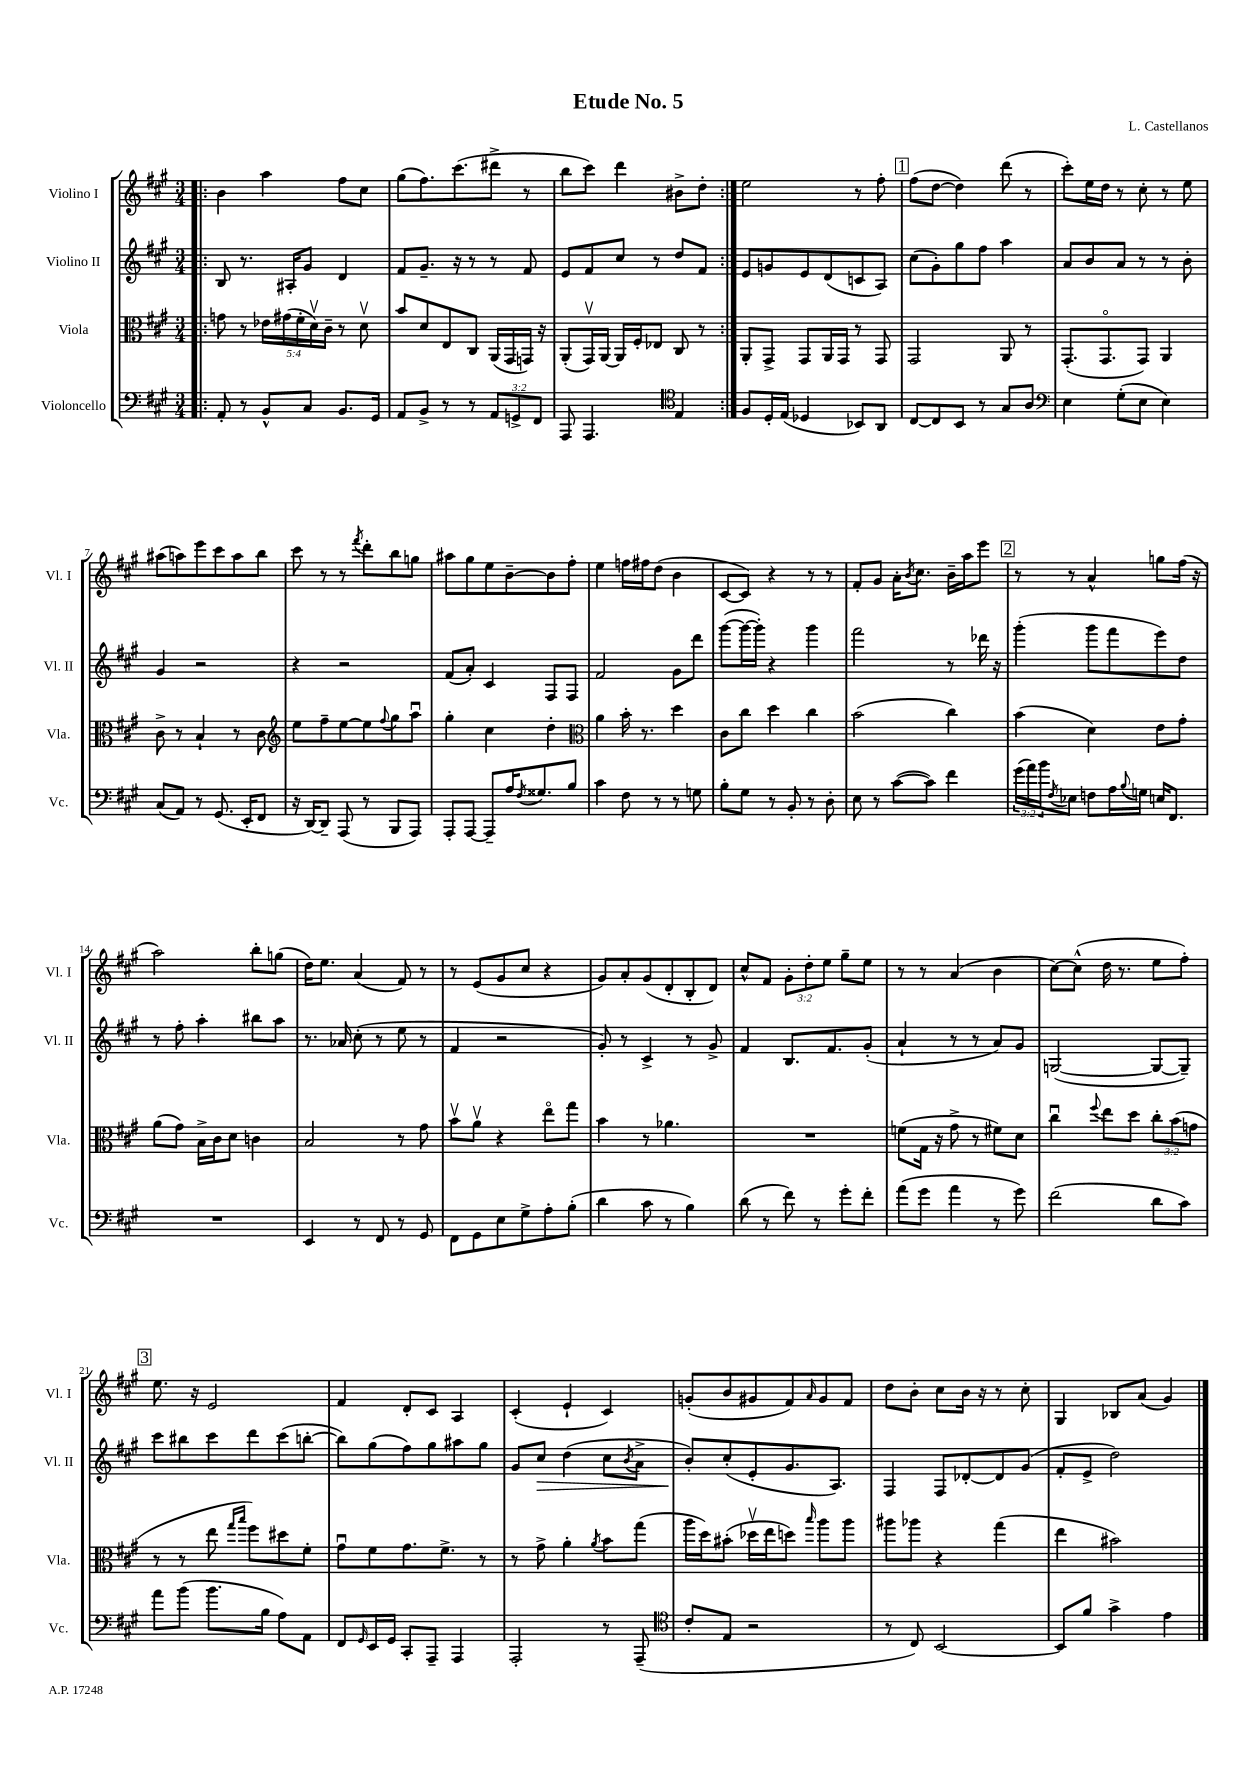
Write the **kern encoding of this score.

**kern	**kern	**kern	**dynam	**kern
*part4	*part3	*part2	*part2	*part1
*staff4	*staff3	*staff2	*staff2	*staff1
*I"Violoncello	*I"Viola	*I"Violino II	*	*I"Violino I
*I'Vc.	*I'Vla.	*I'Vl. II	*	*I'Vl. I
*clefF4	*clefC3	*clefG2	*	*clefG2
*k[f#c#g#]	*k[f#c#g#]	*k[f#c#g#]	*	*k[f#c#g#]
*M3/4	*M3/4	*M3/4	*	*M3/4
=1!|:	=1!|:	=1!|:	=1!|:	=1!|:
8AA'/	8gn\	8B/	.	4b\
8r	8r	8.r	.	.
8BB^^/L	20e-X\LL	.	.	4aa\
.	(20g#X\	.	.	.
.	.	16A#X'/KL	.	.
.	20f#'\	.	.	.
8C#/J	.	8g#/J	.	.
.	20dv\)	.	.	.
.	20c#~\JJ	.	.	.
8.BB/L	8r	4d/	.	8ff#\L
.	8dv\	.	.	8cc#\J
16GG#/Jk	.	.	.	.
=2	=2	=2	=2	=2
8AA/L	8b/L	8f#/L	.	(8gg#\L
8BB^/J	8d/	8.g#~/J	.	8.ff#\)
8r	8E/	.	.	.
.	.	16r	.	(8.ccc#\
8r	8C#/J	8r	.	.
12AA/L	(16AA/LL	8r	.	8ddd#X^\J
.	16GG#/	.	.	.
12GGn^/	.	.	.	.
.	16GGn/JJ)	8f#/	.	8r
12FF#/J	.	.	.	.
.	16r	.	.	.
=3	=3	=3	=3	=3
8AAA/	(8AA'/L	8e/L	.	8bb\L
4.AAA/	16GG#v/L)	8f#/	.	8ccc#\J)
.	[16AA/JJ	.	.	.
.	16AA/LL]	8cc#/J	.	4ddd\
.	16F#'/J	.	.	.
.	8E-X/J	8r	.	.
*clefC4	*	*	*	*
4E/	8C#/	8dd/L	.	8b#X^\L
.	8r	8f#/J	.	8dd'\J
=4:|!	=4:|!	=4:|!	=4:|!	=4:|!
8F#/L	8AA'/L	8e/L	.	2ee\
16D'/L	8GG#^/J	8gn/	.	.
(16E/JJ	.	.	.	.
4D-X/	8GG#/L	8e/	.	.
.	16AA/L	(8d/	.	.
.	16GG#/JJ	.	.	.
8BB-X/L)	8r	8cn/	.	8r
8AA/J	8GG#/	8A/J)	.	8ff#'\
!!LO:REH:place=s1:t=1
=5	=5	=5	=5	=5
[8C#/L	2GG#/	(8cc#\L	.	(8ff#\L
8C#/]	.	8g#'\)	.	[8dd\J
8BB/J	.	8gg#\	.	4dd\])
8r	.	8ff#\J	.	.
8G#/L	8AA/	4aa\	.	(8ddd\
8A/J	8r	.	.	8r
=6	=6	=6	=6	=6
*clefF4	*	*	*	*
4E\	(8.GG#'/L	8a/L	.	8ccc#'\L)
.	.	8b/	.	16ee\L
.	8.GG#/	.	.	16dd\JJ
(8G#'\L	.	8a/J	.	8r
8E\J	8GG#/J)	8r	.	8cc#'\
4E\)	4AA/	8r	.	8r
.	.	8b'\	.	8ee\
!!LO:LB:g=z
=7	=7	=7	=7	=7
(8C#/L	8c#^\	4g#/	.	(8aa#X\L
8AA/J)	8r	.	.	8aan\)
8r	4B`/	2r	.	8eee\
(8.GG#/	.	.	.	8ccc#\
.	8r	.	.	8aa\
16EE'/KL	.	.	.	.
8FF#/J	8c#\	.	.	8bb\J
=8	=8	=8	=8	=8
*	*clefG2	*	*	*
16r	8ee\L	4r	.	8ccc#\
[16DD/KL)	.	.	.	.
8DD~/J]	8ff#~\	.	.	8r
(8AAA/	[8ee\	2r	.	8r
.	.	.	.	8qfff#/
8r	8ee\]	.	.	8ddd'\L
.	8qqff#/	.	.	.
8BBB/L	8gg#\	.	.	8bb\
8AAA/J)	8aau\J	.	.	8ggn\J
=9	=9	=9	=9	=9
8AAA'/L	4gg#'\	(8f#/L	.	8aa#X\L
[8AAA/J	.	8a'/J)	.	8gg#\
8AAA~/L]	4cc#\	4c#/	.	8ee\
16A/K	.	.	.	[8b~\
8qF#/	.	.	.	.
8.G##X/	.	.	.	.
.	4dd'\	8F#/L	.	8b\]
8B/J	.	8F#/J	.	8ff#'\J
=10	=10	=10	=10	=10
*	*clefC3	*	*	*
4c#\	4a\	2f#/	.	4ee\
8F#\	16b'\	.	.	16ffn\LL
.	8.r	.	.	16ff#X\J
8r	.	.	.	(8dd\J
8r	4dd\	8g#\L	.	4b\
8Gn\	.	8ddd\J	.	.
=11	=11	=11	=11	=11
8B'\L	8c#\L	([8ggg#\L	.	[8c#/L
8G#\J	8cc#\J	16ggg#\L_	.	8c#/J])
.	.	16ggg#'\JJ])	.	.
8r	4dd\	4r	.	4r
8BB'/	.	.	.	.
8r	4cc#\	4ggg#\	.	8r
8D'\	.	.	.	8r
=12	=12	=12	=12	=12
8E\	(2b\	2fff#\	.	8f#'/L
8r	.	.	.	8g#/J
([8c#\L	.	.	.	16a'\KL
.	.	.	.	8qb/
.	.	.	.	8.cc#\J
8c#\J])	.	.	.	.
4f#\	4cc#\)	8r	.	16b~\LL
.	.	.	.	16aa\J
.	.	16ddd-X\	.	8eee\J
.	.	16r	.	.
!!LO:REH:place=s1:t=2
=13	=13	=13	=13	=13
(24g#\LL	(4b\	(4ggg#'\	.	8r
24a\)	.	.	.	.
24b\J	.	.	.	.
8qF#/	.	.	.	.
8E-X\J	.	.	.	8r
8Fn\L	4d\)	8ggg#\L	.	4a^^/
16A\L	.	8fff#\	.	.
8qqB/	.	.	.	.
16Gn\JJ	.	.	.	.
16En/KL	8e\L	8eee\)	.	8ggn\L
8.FF#/J	.	.	.	.
.	8g#'\J	8dd\J	.	(16ff#\Jk
.	.	.	.	16r
!!LO:LB:g=z
=14	=14	=14	=14	=14
2.r	(8a\L	8r	.	2aa\)
.	8g#\J)	8ff#'\	.	.
.	16B^\LL	4aa'\	.	.
.	16c#\J	.	.	.
.	8d\J	.	.	.
.	4cn\	8bb#X\L	.	8bb'\L
.	.	8aa\J	.	(8ggn\J
=15	=15	=15	=15	=15
4EE/	2B/	8.r	.	16dd\KL)
.	.	.	.	8.ee\J
.	.	16a-X/	.	.
8r	.	(8cc#'\	.	(4a/
8FF#/	.	8r	.	.
8r	8r	8ee\	.	8f#/)
8GG#/	8g#\	8r	.	8r
=16	=16	=16	=16	=16
8FF#\L	8bv\L	4f#/	.	8r
8GG#\	8av\J	.	.	(8e/L
8E\	4r	2r	.	8g#/
8G#^\	.	.	.	8cc#/J
8A'\	8ee\L	.	.	4r
(8B'\J	8gg#\J	.	.	.
=17	=17	=17	=17	=17
4d\	4b\	8g#'/)	.	8g#/L)
.	.	8r	.	8a'/
8c#\	8r	4c#^/	.	(8g#/
8r	4.a-X\	.	.	8d'/
4B\)	.	8r	.	8B'/
.	.	8g#^/	.	8d/J)
=18	=18	=18	=18	=18
(8d\	2.r	4f#/	.	8cc#^^/L
8r	.	.	.	8f#/J
8f#\)	.	8.B/L	.	12g#'\L
.	.	.	.	12dd'\
8r	.	.	.	.
.	.	.	.	12ee\J
.	.	8.f#/	.	.
8g#'\L	.	.	.	8gg#~\L
8f#'\J	.	(8g#'/J	.	8ee\J
=19	=19	=19	=19	=19
(8a\L	(8fn\L	4a`/	.	8r
8g#\J	16G#\Jk	.	.	8r
.	16r	.	.	.
4a\	8g#^\	8r	.	(4a/
.	8r	8r	.	.
8r	8f#X\L)	8a/L)	.	4b\
8g#\)	8d\J	8g#/J	.	.
=20	=20	=20	=20	=20
(2f#\	4cc#u\	([2Gn/	.	[8cc#\L)
.	.	.	.	(8cc#^^\J]
.	8qqff#/	.	.	.
.	8ee\L	.	.	16dd\
.	.	.	.	8.r
.	8dd\J	.	.	.
8d\L	12cc#'\L	8G/L_	.	8ee\L
.	(12b\	.	.	.
8c#\J)	.	8G~/J])	.	8ff#'\J)
.	12gn\J	.	.	.
!!LO:LB:g=z
!!LO:REH:place=s1:t=3
=21	=21	=21	=21	=21
8a\L	8r	8ccc#\L	.	8.ee\
(8b\J	8r	8bb#X\	.	.
.	.	.	.	16r
8.b\L	8ee\	8ccc#\	.	2e/
.	16qqgg#/LL	.	.	.
.	16qqbb/JJ	.	.	.
.	8ff#\L)	8ddd\	.	.
16B\Jk	.	.	.	.
8A\L)	8dd#X\	(8ccc#\	.	.
8AA\J	8f#'\J	[8bbn'\J	.	.
=22	=22	=22	=22	=22
8FF#/L	8g#u\L	8bb\L])	.	4f#/
16qqGG#/	.	.	.	.
16EE/L	8f#\	(8gg#\	.	.
16GG#/JJ	.	.	.	.
8CC#'/L	8.g#\	8ff#\)	.	8d'/L
8AAA~/J	.	8gg#\	.	8c#/J
.	8.f#^\J	.	.	.
4AAA/	.	8aa#X\	.	4A/
.	8r	8gg#\J	.	.
=23	=23	=23	=23	=23
2AAA'/	8r	8g#/L	.	(4c#'/
!	!	!	!LO:HP:b	!
.	8g#^\	8cc#/J	>	.
.	4a'\	(4dd\	.	4e`/
.	8qa/	.	.	.
8r	8b\L	8cc#\L	.	4c#/)
.	.	8qb/	.	.
(8AAA~/	(8gg#\J	8a^\J	.	.
=24	=24	=24	=24	=24
*clefC4	*	*	*	*
8c#'/L	16aa\LL	8b'/L)	.	(8gn'/L
.	16dd\J)	.	.	.
8E/J	(8b#X'\J	(8cc#'/	]	8b/
2r	16dd-Xv\LL	8e'/	.	8g#X/
.	16ee\J	.	.	.
.	8ddn\J)	8.g#/	.	8f#/)
.	16qqbb/	.	.	16qqa/
.	8aa\L	.	.	8g#/
.	.	8.A/J)	.	.
.	8aa\J	.	.	8f#/J
=25	=25	=25	=25	=25
8r	8aa#X\L	4F#/	.	8dd\L
8C#/)	8aa-X\J	.	.	8b'\J
[2BB/	4r	8F#/L	.	8cc#\L
.	.	[8d-X'/	.	16b\Jk
.	.	.	.	16r
.	(4gg#\	8d-/]	.	8r
.	.	(8g#/J	.	8cc#'\
=26	=26	=26	=26	=26
8BB/L]	4ee\	8f#'/L	.	4G#/
8f#/J	.	8e^/J	.	.
4g#^\	2b#X\)	2dd\)	.	8B-X/L
.	.	.	.	(8a/J
4e\	.	.	.	4g#/)
==	==	==	==	==
*-	*-	*-	*-	*-
